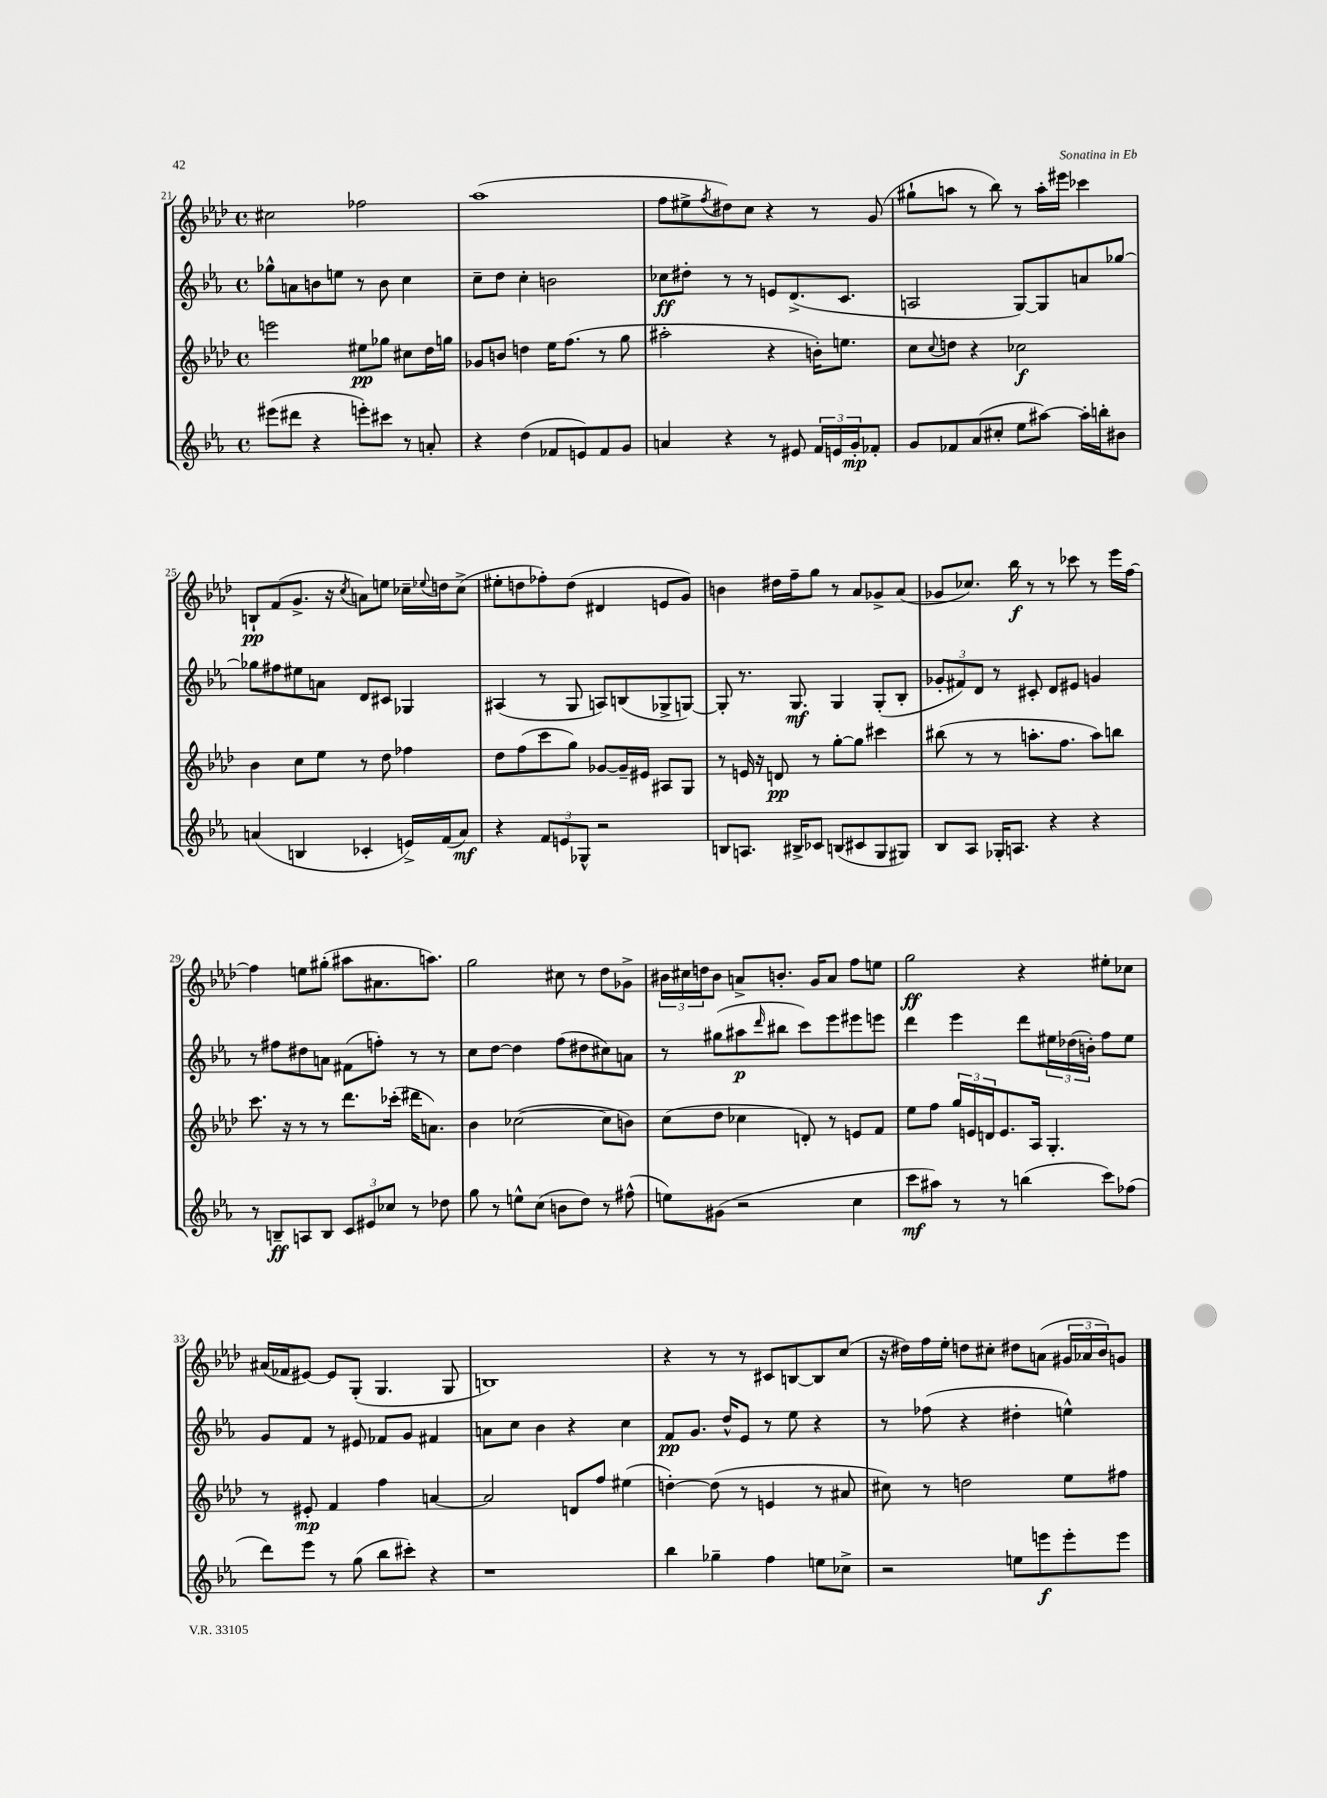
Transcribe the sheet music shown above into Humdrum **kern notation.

**kern	**kern	**kern	**kern
*staff4	*staff3	*staff2	*staff1
*clefG2	*clefG2	*clefG2	*clefG2
*k[b-e-a-]	*k[b-e-a-d-]	*k[b-e-a-]	*k[b-e-a-d-]
*M4/4	*M4/4	*M4/4	*M4/4
*met(c)	*met(c)	*met(c)	*met(c)
(8eee#\L	2eee\	8gg-^^\L	2cc#\
8ddd#\J	.	8a\	.
4r	.	8b\	.
.	.	8ee\J	.
8eee'\L)	8ee#\L	8r	2ff-\
8ccc#\J	8gg-\J	8b\	.
8r	8cc#\L	4cc\	.
8a'/	16dd-\L	.	.
.	16gg\JJ	.	.
=	=	=	=
4r	8g-/L	8cc~\L	(1aa-
.	8b/J	8dd\J	.
(4dd\	4dd\	4cc'\	.
8f-/L	16ee-\LK	2b\	.
.	(8.ff\J	.	.
8e/)	.	.	.
8f-/	8r	.	.
8g/J	8gg\	.	.
=	=	=	=
4a/	2aa#'\	8cc-\L	8ff\L
.	.	8dd#'\J	8ee#^\
.	.	.	8qff/
4r	.	8r	8dd#\)
.	.	8r	8cc\J
8r	4r	8e/L	4r
8e#/	.	(8.d^/	.
24f/LL	16b'\LK)	.	8r
24e/	.	.	.
.	8.ee\J	8.c/J	.
24g'/J	.	.	.
8f-'/J	.	.	(8g/
=	=	=	=
8g/L	8cc\L	2A/	8gg#`\L
.	8qqcc/	.	.
8f-/	8dd\J	.	8aa\J
(8a-/	4r	.	8r
8cc#'/J	.	.	8bb-\)
8ee-\L	2cc-\	[8G/L)	8r
[8aa#\J)	.	8G/]	16aa'\LL
.	.	.	16eee#\JJ
16aa#'\]LL	.	8a/	4ccc-\
16bb'\J	.	.	.
8b#\J	.	[8gg-/J	.
=	=	=	=
(4a/	4b-\	8gg-\]L	8B`/L
.	.	8ff#\	(8f/
4B/	8cc\L	8ee#\	8.g^/J
.	8ee-\J	8a\J	.
.	.	.	16r
.	.	.	8qcc/
4c-'/	8r	8d/L	8a\L)
.	8dd-\	8c#/J	8ee\J
16e^/LL)	4ff-\	4G-/	16cc-~\LL
.	.	.	8qqee-/
(16f/J	.	.	16dd\J
8a/J)	.	.	(8cc-^\J
=	=	=	=
4r	8dd-\L	(4A#/	8ee#'\L
.	(8ff\	.	8dd\
12f/L	8ccc\	8r	8ff-'\)
12e/	.	.	.
.	8gg\J)	8G/	(8dd\J
12G-^^/J	.	.	.
2r	[8g-/L	8A/L)	4d#/
.	16g-~/]L	(8B/	.
.	16e#/JJ	.	.
.	8A#/L	8G-^/	8e/L
.	8G/J	[8G/J)	8g/J)
=	=	=	=
8B/L	8r	8G'/]	4b\
8.A/J	16e/	8.r	.
.	16r	.	.
.	8d/	.	16dd#\LL
16B#^/LK	.	8.G/	16ff~\J
8c-/J	8r	.	8gg\J
(8B/L	[8gg'\L	4G/	8r
8c#/	8gg\]J	.	8a-/L
8G/	4ccc#\	(8G'/L	8g-^/
8G#/J)	.	8B-'/J	(8a-/J
=	=	=	=
8B-/L	(8bb#\	12g-'/L	8g-/L
.	.	12f#/)	.
8A-/J	8r	.	8.cc-/J)
.	.	12d/J	.
16G-'/LK	8r	8r	.
8.A/J	.	.	16bb-\
.	8.aa'\L	8c#'/	8r
4r	.	8d/L	8r
.	8.ff\J	.	.
.	.	8e#/J	8ccc-\
4r	8aa\L)	4g/	8r
.	8bb\J	.	16eee-\LL
.	.	.	[16ff\JJ
=	=	=	=
8r	8.ccc\	8r	4ff\]
8B~/L	.	8ff#\L	.
.	16r	.	.
8A/	8r	8dd#\	8ee\L
8B/J	8r	8a\J	(8gg#'\J
12c/L	8.ddd-\L	(8f#\L	8aa#\L
12e#/	.	.	.
.	.	8ff'\J)	8.a#\
12cc-/J	.	.	.
.	(16ccc-'\Jk	.	.
8r	16ddd#\LK	8r	.
.	8.a\J)	.	8.aa\J)
8dd-\	.	8r	.
=	=	=	=
8gg\	4b-\	8cc\L	2gg\
8r	.	[8dd\J	.
8ee^^\L	([2cc-\	4dd\]	.
(8cc\J	.	.	.
8b\L	.	(8ff\L	8cc#\
8dd\J)	.	8dd#\	8r
8r	8cc-\]L	8cc#\)	8dd-\L
(8ff#^^\	8b\J)	8a\J	8g-^\J
=	=	=	=
8ee\L)	(8cc\L	8r	24b#\LL
.	.	.	24cc#\
.	.	.	24dd\J
(8g#\J	8dd-\J	(8gg#\L	8b#\J
2r	4cc-\	8aa#\	8a^/L
.	.	16qqddd/	.
.	.	8bb#\J	8.b'/J
.	8d'/)	8ccc\L)	.
.	.	.	16g/LK
.	8r	8eee-\	8a/J
4cc\	8e/L	8eee#\	8ff\L
.	8f/J	8eee\J	8ee\J
=	=	=	=
8ccc\L	8ee-\L	4ddd\	2gg\
8aa#\J)	8ff\J	.	.
8r	24gg/LL	4eee-\	.
.	24e/	.	.
.	24d/J	.	.
8r	8.e/	.	.
(4bb\	.	8ddd\L	4r
.	16A-/Jk	.	.
.	4.G'/	24ee#\L	.
.	.	(24dd-\	.
.	.	24b'\JJ)	.
8ccc\L)	.	8ff\L	8ee#'\L
(8ff-\J	.	8ee#\J	8cc-\J
=	=	=	=
8ddd\L)	8r	8g/L	(16a#/LL
.	.	.	16f-/J
8eee-\J	8e#'/	8f/J	[8e#/J)
8r	4f/	8r	8e#/]L
(8gg\	.	8e#/	(8G'/J
8bb-\L	4ff\	8f-/L	4.G/
8ccc#'\J)	.	8g/J	.
4r	[4a/	4f#/	.
.	.	.	8G/
=	=	=	=
1r	2a/]	8a\L	1B)
.	.	8cc\J	.
.	.	4b-\	.
.	8d/L	4r	.
.	8ff/J	.	.
.	(4ee#\	4cc\	.
=	=	=	=
4bb-\	[4dd'\)	8f/L	4r
.	.	8.g/J	.
4gg-~\	(8dd\]	.	8r
.	.	16dd^^/LK	.
.	8r	8e-/J	8r
4ff\	4e/	8r	8c#/L
.	.	8ee-\	[8B/
8ee\L	8r	4r	8B/]
8cc-^\J	8a#/	.	(8cc/J
=	=	=	=
2r	8cc#\)	8r	16r
.	.	.	16dd#\LL)
.	8r	(8ff-\	16ff\
.	.	.	16ee-'\JJ
.	2dd\	4r	8dd\L
.	.	.	8cc#'\J
8ee\L	.	4dd#'\	8dd#\L
8eee\	.	.	(8a\J
8eee'\	8ee-\L	4ee^^\)	24g#/LL
.	.	.	24a-/
.	.	.	24b-/J)
8eee\J	8ff#\J	.	8g/J
==	==	==	==
*-	*-	*-	*-
